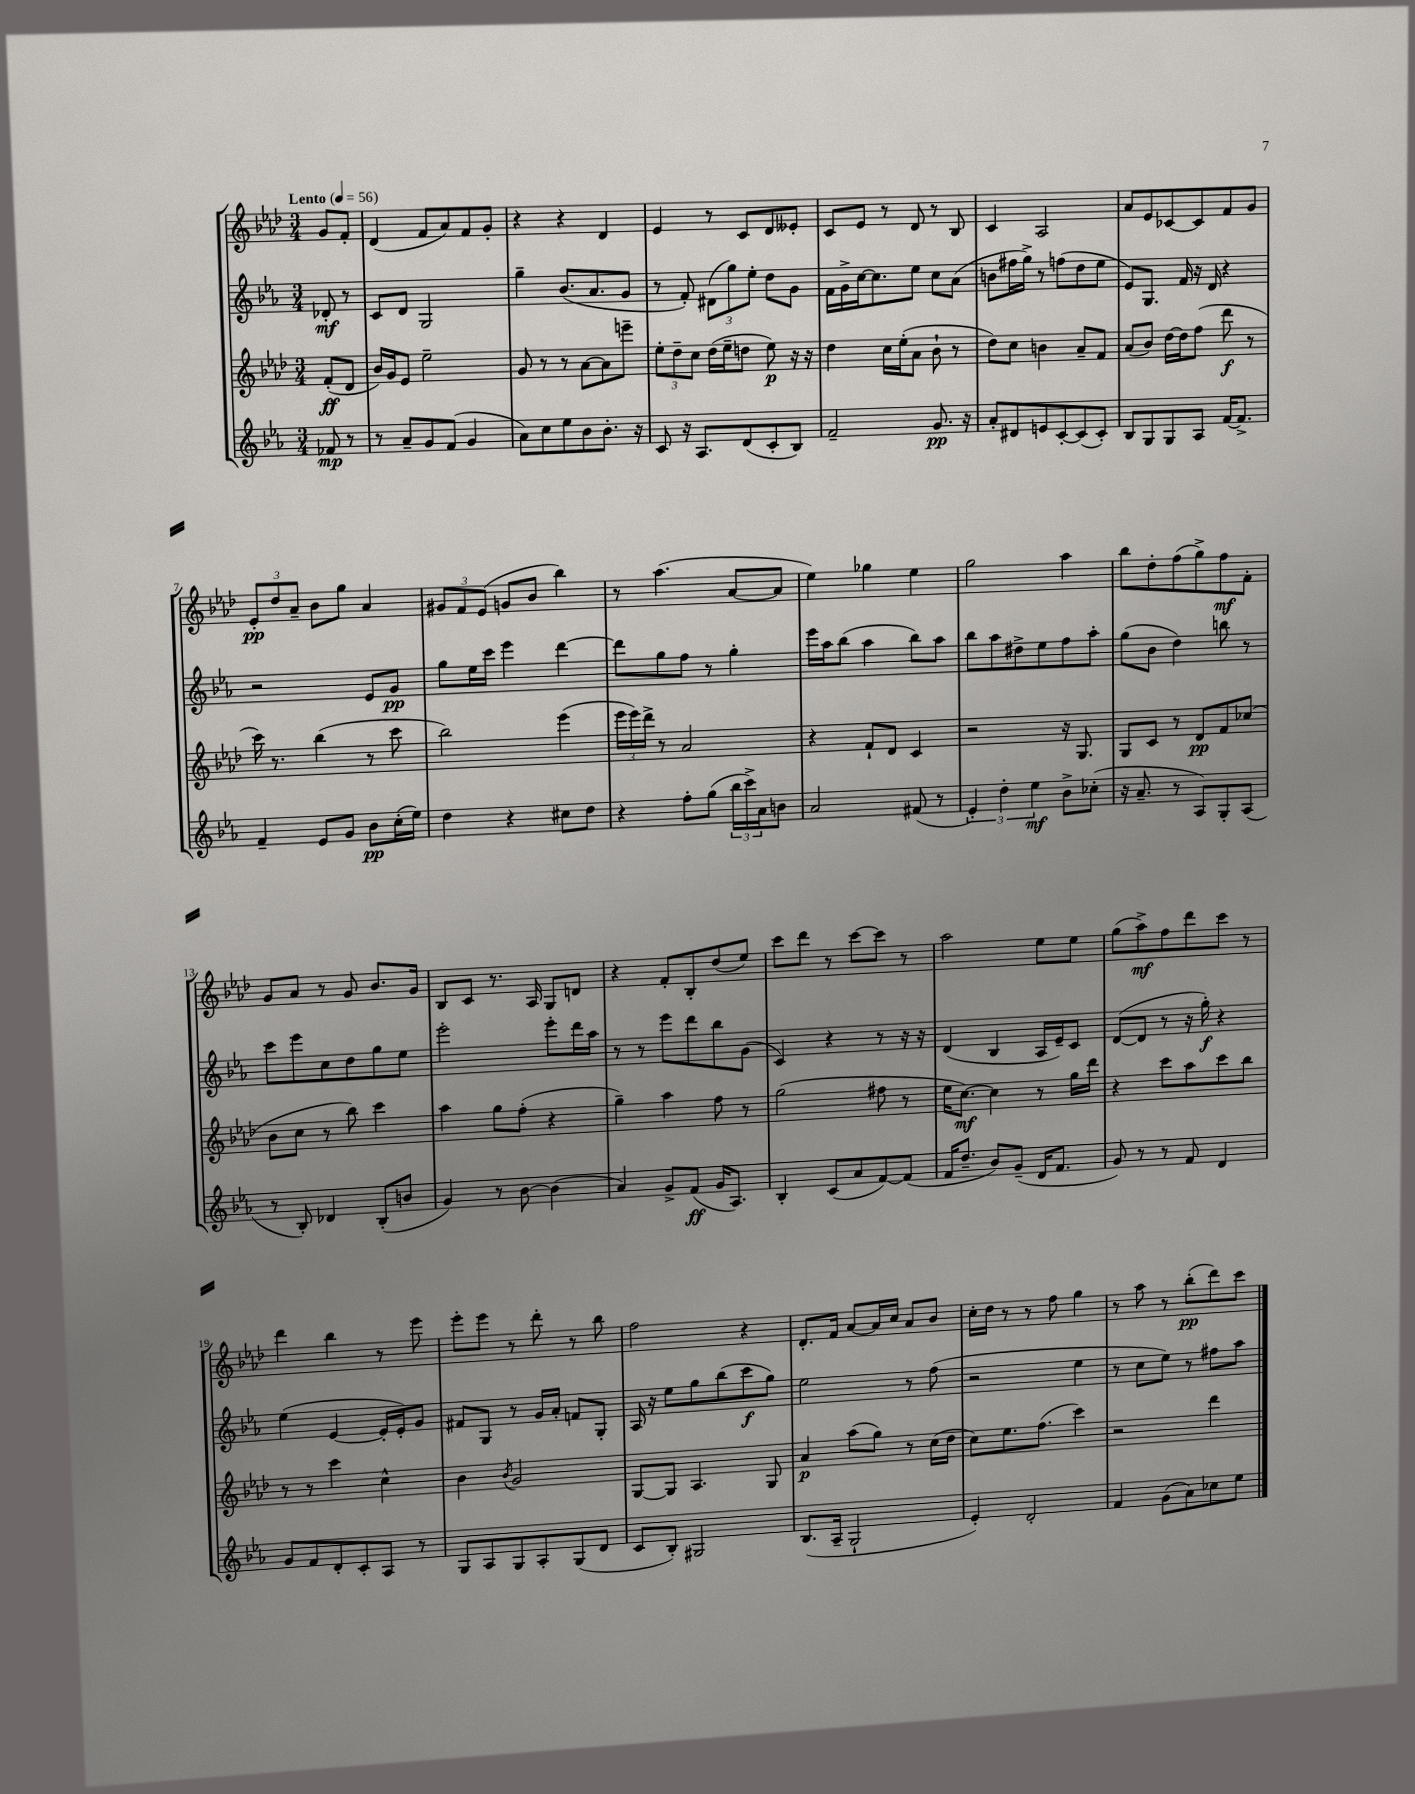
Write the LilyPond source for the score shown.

<<
\new StaffGroup <<
\new Staff = "s0" {
    \clef treble \key aes \major \numericTimeSignature \time 3/4 \partial 4 \tempo "Lento" 4 = 56
    g'8 f'8-. |
    des'4( f'8 aes'8) f'8 g'8-. |
    r4 r4 des'4 |
    ees'4 r8 c'8 des'8 eeses'8-. |
    c'8 ees'8 r8 des'8 r8 bes8 |
    c'4 aes2 |
    aes'8 ees'8 ces'8~ ces'8 f'8 g'8 |
    \tuplet 3/2 { ees'8-.\pp des''8 aes'8-- } bes'8 g''8 aes'4 |
    \tuplet 3/2 { gis'8 f'8 ees'8( } g'8 bes'8 bes''4) |
    r8 aes''4.( aes'8~ aes'8 |
    ees''4) ges''4 ees''4 |
    g''2 aes''4 |
    bes''8 des''8-. f''8( g''8->) f''8\mf f'8-. |
    g'8 aes'8 r8 g'8 bes'8. g'16 |
    bes8 c'8 r8. aes16 g8 d'8 |
    r4 f'8-. bes8-. des''8( ees''8) |
    c'''8 des'''8 r8 c'''8~ c'''8 r8 |
    aes''2 ees''8 ees''8 |
    g''8( aes''8->\mf) f''8 des'''8 c'''8 r8 |
    des'''4 bes''4 r8 ees'''8 |
    ees'''8-. ees'''8 r8 des'''8-. r8 bes''8 |
    f''2 r4 |
    des'8.-. f'16 aes'8~ aes'16 c''16 aes'8 bes'8 |
    c''16-. des''16 r8 r8 f''8 g''4 |
    r8 aes''8 r8 bes''8-.\pp( des'''8) c'''8 \bar "|." |
}
\new Staff = "s1" {
    \clef treble \key ees \major \numericTimeSignature \time 3/4 \partial 4
    des'8-.\mf r8 |
    c'8 d'8 g2 |
    g''4-- bes'8.( aes'8. g'8 |
    r8 f'8-.) \tuplet 3/2 { dis'8( g''8) ees''8-. } d''8 g'8 |
    f'16 g'16-> c''16~ c''8. ees''8 c''8 aes'8( |
    b'8 fis''16 g''16->) r8 f''8( d''8 ees''8 |
    ees'8) g8. f'16 r16 d'16 r4 |
    r2 ees'8 g'8\pp |
    g''8 ees''16 c'''16 ees'''4 d'''4~ |
    d'''8 g''8 f''8 r8 g''4-. |
    ees'''16 aes''16 bes''8( aes''4 bes''8) aes''8 |
    bes''8 aes''8 dis''8-> ees''8 f''8 aes''8-. |
    g''8( bes'8 d''4) b''8 r8 |
    c'''8 ees'''8 c''8 d''8 g''8 ees''8 |
    ees'''2-. ees'''8-. d'''16 aes''16 |
    r8 r8 ees'''8 d'''8 bes''8 g'8( |
    c'4) r4 r8 r16 r16 |
    d'4( bes4 aes16 ees'16--) c'8 |
    d'8~( d'8 r8 r16 g''16-.\f) r4 |
    ees''4( ees'4~ ees'16-. ees'16-.) g'8 |
    fis'8 g8 r8 g'16 aes'16-. f'8 g8-. |
    aes16 r16 ees''8 g''8 bes''8( c'''8\f g''8) |
    ees''2 r8 f''8( |
    r2 ees''4 |
    r8 c''8 ees''8) r8 fis''8 aes''8 \bar "|." |
}
\new Staff = "s2" {
    \clef treble \key aes \major \numericTimeSignature \time 3/4 \partial 4
    f'8-.\ff( des'8 |
    bes'16) g'16 ees'8 ees''2-- |
    g'8 r8 r8 aes'8~ aes'8 e'''8-- |
    \tuplet 3/2 { ees''8-. des''8-- c''8 } des''16( ees''16-- d''8 ees''8\p) r16 r16 |
    des''4 c''16 ees''16-.( aes'8 bes'8-! r8 |
    des''8) c''8 b'4 aes'8-- f'8 |
    aes'8( bes'8) des''16~ des''16 f''8( des'''8\f r8 |
    c'''16) r8. bes''4( r8 c'''8 |
    bes''2) ees'''4( |
    \tuplet 3/2 { ees'''16 ees'''16) des'''16-> } r8 aes'2 |
    r4 f'8-! des'8 c'4 |
    r2 r16 g8. |
    g8 c'8 r8 des'8\pp f'8 ces''8( |
    bes'8 c''8 r8 bes''8) c'''4 |
    aes''4 g''8 f''8-.( r4 |
    g''4--) aes''4 f''8 r8 |
    g''2( fis''8 r8 |
    ees''16 c''8.~\mf) c''4 r8 g''16 des'''16 |
    r4 c'''8 aes''8 c'''8 bes''8 |
    r8 r8 c'''4 c''4-^ |
    bes'4 \acciaccatura { bes'8 } g'2 |
    g8~ g8 aes4. g8 |
    aes'4\p aes''8( g''8) r8 c''16( des''16 |
    c''8) ees''8. f''8.( c'''4) |
    r2 des'''4 \bar "|." |
}
\new Staff = "s3" {
    \clef treble \key ees \major \numericTimeSignature \time 3/4 \partial 4
    fes'8\mp r8 |
    r8 aes'8-- g'8 f'8( g'4 |
    aes'8) c''8 ees''8 bes'8 bes'8.-. r16 |
    c'8 r16 aes8. d'8( c'8-. bes8) |
    f'2-- g'8.\pp r16 |
    aes'8-. dis'8 e'8 c'8~-. c'8( c'8-.) |
    bes8 g8 g8 aes8 f'16~ f'8.-> |
    f'4-- ees'8 g'8 bes'8\pp c''16-.( ees''16) |
    d''4 r4 cis''8 d''8 |
    r4 f''8-. g''8( \tuplet 3/2 { bes''16 c'''16->) aes'16 } b'8 |
    aes'2 fis'8( r8 |
    \tuplet 3/2 { ees'4-.) d''4-. ees''4\mf } bes'8-> ces''8-.( |
    r16 aes'8.-- r8 aes8) g8-. aes8( |
    r8 bes8-.) des'4 bes8-.( b'8 |
    g'4) r8 bes'8~ bes'4( |
    aes'4) g'8-> f'8\ff( g'16 aes8.) |
    bes4-. c'8( aes'8 f'8~) f'8( |
    f'16 d''8.-- bes'8) g'8--( d'16 f'8. |
    g'8) r8 r8 f'8 d'4 |
    g'8 f'8 d'8-. c'8-. aes8 r8 |
    g8 aes8 g8 aes8-. g8( d'8 |
    c'8 bes8-.) gis2 |
    bes8.( aes16-- g2-! |
    ees'4-.) d'2-. |
    f'4 g'8( aes'8) ces''8 ees''8 \bar "|." |
}
>>
>>
